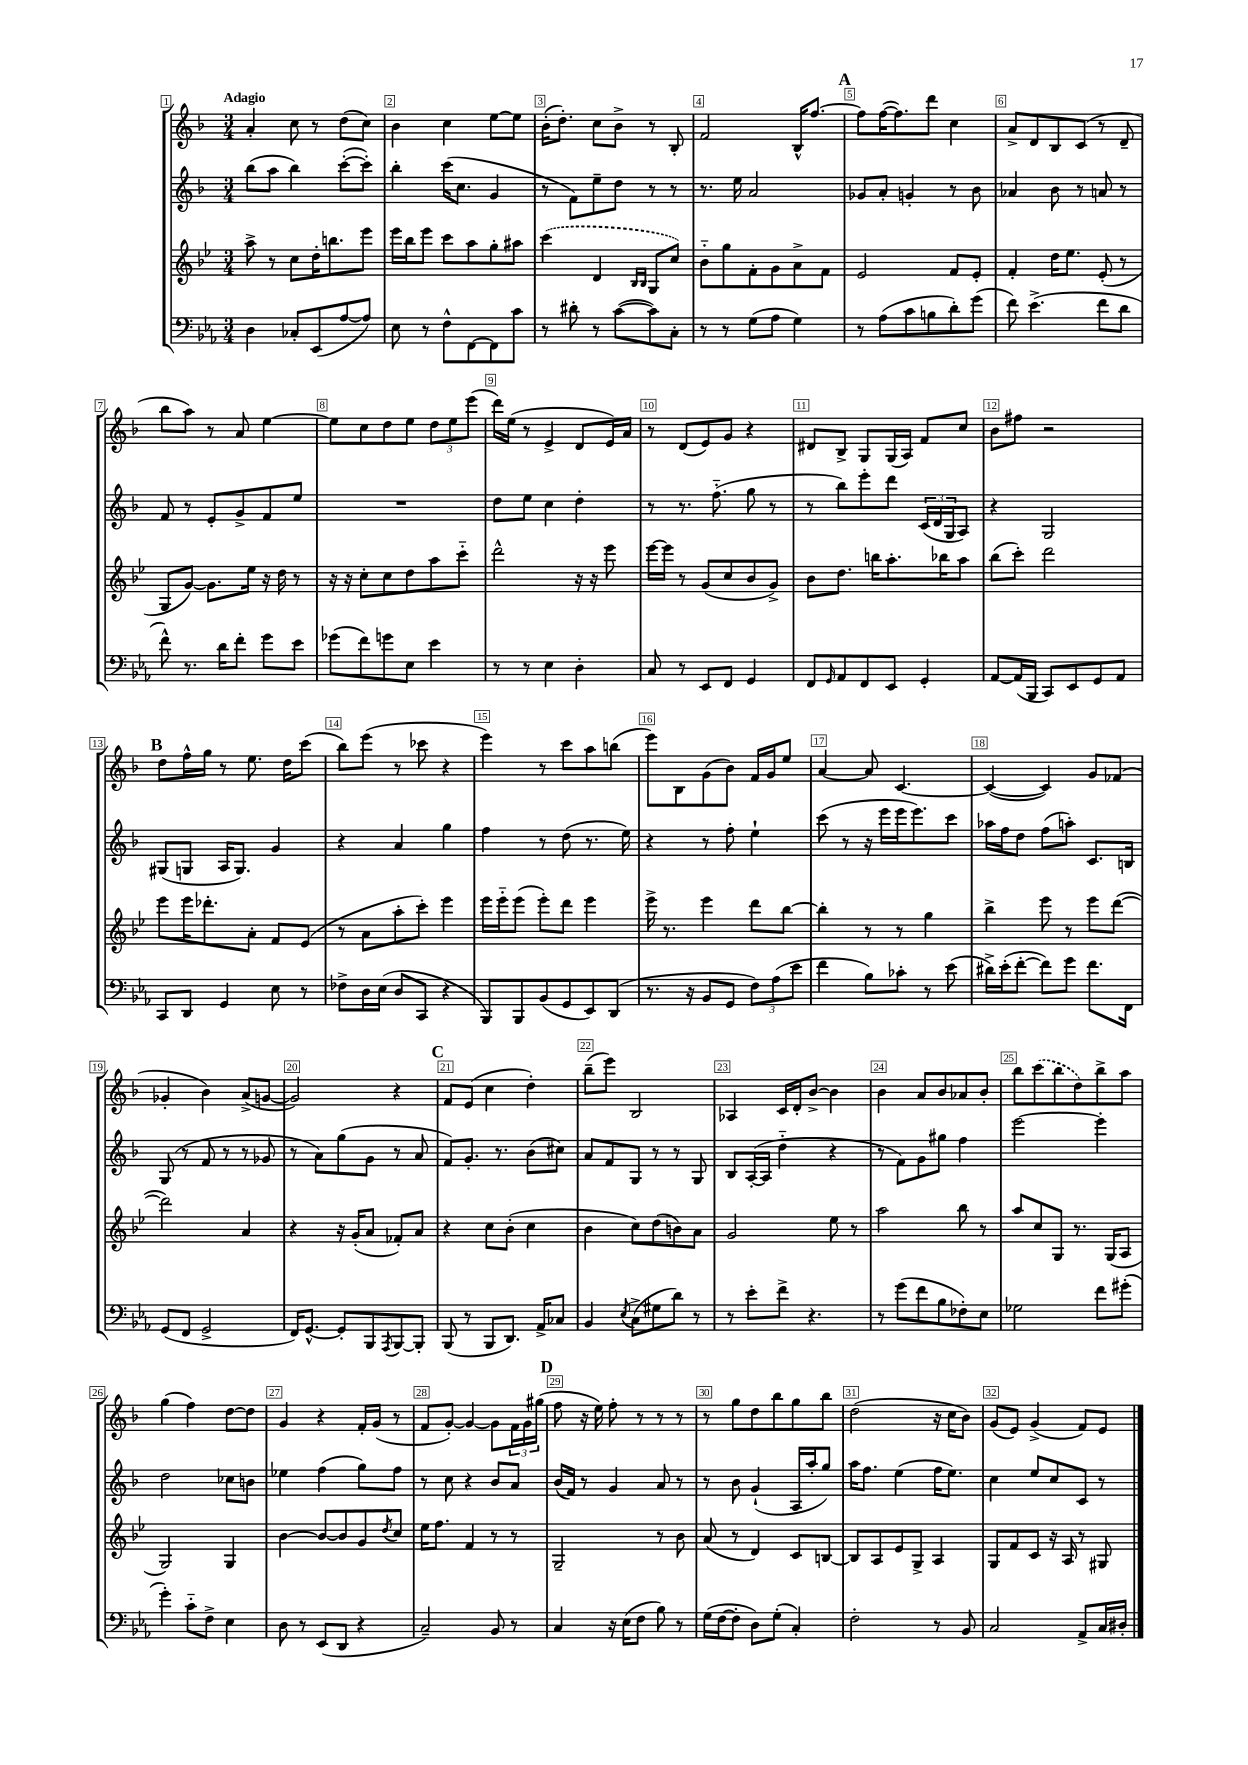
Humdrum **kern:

**kern	**kern	**kern	**kern
*staff4	*staff3	*staff2	*staff1
*clefF4	*clefG2	*clefG2	*clefG2
*k[b-e-a-]	*k[b-e-]	*k[b-]	*k[b-]
*M3/4	*M3/4	*M3/4	*M3/4
4D\	8aa^\	(8bb-\L	4a'/
.	8r	8aa\J	.
8C-'/L	8cc\L	4bb-\)	8cc\
(8EE-/	16dd'\K	.	8r
.	8.bb\	.	.
[8A-/	.	([8ccc'\L	(8dd\L
8A-/]J)	8eee-\J	8ccc'\]J)	8cc\J)
=	=	=	=
8E-\	16eee-\LL	4bb-'\	4b-\
.	16bb-\J	.	.
8r	8eee-\J	.	.
8F^^\L	8ccc\L	(16ccc\LK	4cc\
.	.	8.cc\J	.
[8FF\	8aa\	.	.
8FF\]	8gg'\	4g/	[8ee\L
8c\J	8aa#\J	.	8ee\]J
=	=	=	=
8r	(4ccc\	8r	(16b-'\LK
.	.	.	8.dd'\J)
8d#'\	.	8f\L)	.
8r	4d/	8ee~\	8cc\L
([8c\L	.	8dd\J	8b-^\J
.	16qqB-/LL	.	.
.	16qqB-/JJ	.	.
8c\])	8G/L	8r	8r
8C'\J	8cc/J)	8r	8B-'/
=	=	=	=
8r	8b-'~\L	8.r	2f/
8r	8gg\	.	.
.	.	16ee\	.
(8G\L	8f'\	2a/	.
8A-\J	8g\	.	.
4G\)	8a^\	.	16B-^^/LK
.	.	.	[8.ff/J
.	8f\J	.	.
=	=	=	=
8r	2e-/	8g-/L	8ff\]L
(8A-\L	.	8a'/J	([16ff\K
.	.	.	8.ff\])
8c\	.	4g'/	.
8B\	.	.	8ddd\J
8d'\)	8f/L	8r	4cc\
(8g\J	8e-'/J	8b-\	.
=	=	=	=
8f\)	4f'/	4a-/	8a^/L
(4.e-^\	.	.	8d/
.	16dd\LK	8b-\	8B-/
.	8.ee-\J	.	.
.	.	8r	(8c/J
8f\L	(8e-'/	8a/	8r
8d\J	8r	8r	8d~/
=	=	=	=
8f^^\)	8G/L	8f/	8bb-\L
8.r	[8g/J)	8r	8aa\J)
.	8.g\]L	8e'/L	8r
16d\LK	.	.	.
8f'\J	.	8g^/	8a/
.	16ee-\Jk	.	.
8g\L	16r	8f/	[4ee\
.	16dd\	.	.
8e-\J	8r	8ee/J	.
=	=	=	=
(8g-\L	16r	2.r	8ee\]L
.	16r	.	.
8f\)	8cc'\L	.	8cc\
8g\	8cc\	.	8dd\
8E-\J	8dd\	.	8ee\J
4e-\	8aa\	.	12dd\L
.	.	.	12ee\
.	8ccc'~\J	.	.
.	.	.	(12eee\J
=	=	=	=
8r	2ddd^^\	8dd\L	16ddd\LL)
.	.	.	(16ee\JJ
8r	.	8ee\J	8r
4E-\	.	4cc\	4e^/
4D'\	16r	4dd'\	8d/L
.	16r	.	.
.	8eee-\	.	16e/L)
.	.	.	16a/JJ
=	=	=	=
8C/	[16eee-\LL	8r	8r
.	16eee-\]JJ	.	.
8r	8r	8.r	(8d/L
8EE-/L	(8g/L	.	8e/)
.	.	(8.ff'~\	.
8FF/J	8cc/	.	8g/J
4GG/	8b-/	8gg\	4r
.	8g^/J)	8r	.
=	=	=	=
8FF/L	8b-\L	8r	8d#/L
16qqGG/	.	.	.
8AA-/	8.dd\J	8bb-\L)	8B-^/J
8FF/	.	8eee'\	8G/L
.	16bb\LK	.	.
8EE-/J	8.aa'\	8ddd\J	(16G/L
.	.	.	16A/JJ)
4GG'/	.	(24c/LL	8f/L
.	.	24d/	.
.	16bb-\K	.	.
.	.	24G/J	.
.	8aa\J	8A/J)	8cc/J
=	=	=	=
[8AA-/L	(8bb-\L	4r	8b-\L
(16AA-/]L	8ccc'\J)	.	8ff#\J
16BBB-/JJ	.	.	.
8CC/L)	2ddd\	2G/	2r
8EE-/	.	.	.
8GG/	.	.	.
8AA-/J	.	.	.
=	=	=	=
8CC/L	8eee-\L	(8G#/L	8dd\L
8DD/J	16eee-\K	8G/J	16ff^^\L
.	8.ddd-'\	.	16gg\JJ
4GG/	.	16A/LK	8r
.	.	8.G/J)	.
.	8a'\J	.	8.ee\
8E-\	8f/L	4g/	.
.	.	.	16dd\LK
8r	(8e-/J	.	(8ccc\J
=	=	=	=
8F-^\L	8r	4r	8bb-\L)
16D\L	8a\L	.	(8eee\J
(16E-\JJ	.	.	.
8D/L	8aa'\	4a/	8r
8CC/J	8ccc'\J)	.	8ccc-\
4r	4eee-\	4gg\	4r
=	=	=	=
8BBB-/L)	16eee-\LL	4ff\	4eee\)
.	16eee-'~\J	.	.
8BBB-/	(8eee-\J	.	.
(8BB-/	8eee-'\L)	8r	8r
8GG/	8ddd\J	(8dd\	8ccc\L
8EE-/)	4eee-\	8.r	8aa\
(8DD/J	.	.	(8bb\J
.	.	16ee\)	.
=	=	=	=
8.r	16eee-^\	4r	8eee\L)
.	8.r	.	.
.	.	.	8B-\
16r	.	.	.
8BB-/L	4eee-\	8r	(8g\
8GG/J	.	8ff'\	8b-\J)
12F\L)	8ddd\L	4ee`\	16f/LL
.	.	.	16g/J
(12A-\	.	.	.
.	[8bb-\J	.	8ee/J
12e-\J	.	.	.
=	=	=	=
4f\	4bb-'\]	(8ccc\	[4a/
.	.	8r	.
8B-\L)	8r	16r	8a/]
.	.	16eee\LL	.
8c-'\J	8r	16eee\J	[4.c/
.	.	8.eee\)	.
8r	4gg\	.	.
(8e-\	.	8ccc\J	.
=	=	=	=
16d#^\LL)	4bb-^\	16aa-\LL	(4c/_
(16e-'\J	.	16ff\J	.
[8f'\J	.	8dd\J	.
8f\]L)	8eee-\	(8ff\L	4c/])
8g\J	8r	8aa'\J)	.
8.f\L	8eee-\L	8.c/L	8g/L
.	([8ddd\J	.	(8f-/J
16FF\Jk	.	16B/Jk	.
=	=	=	=
(8GG/L	2ddd\])	(8G/	4g-'/
8FF/J	.	8r	.
2GG^/	.	8f/	4b-\)
.	.	8r	.
.	4a/	8r	(8a^/L
.	.	8g-/	[8g/J
=	=	=	=
16FF/LK)	4r	8r	2g/])
[8.GG^^/J	.	.	.
.	.	8a\L)	.
8GG'/]L	16r	(8gg\	.
.	(16g'/LK	.	.
8BBB-/	8a/J	8g\J	.
8qAAA-/	.	.	.
[8BBB-/	8f-'/L)	8r	4r
8BBB-'/]J	8a/J	8a/	.
=	=	=	=
(8BBB-/	4r	8f/L)	8f/L
8r	.	8.g'/J	(8e/J
8BBB-/L	8cc\L	.	4cc\
.	.	8.r	.
8.DD/J)	(8b-'\J	.	.
.	4cc\	(8b-\L	4dd'\)
16AA-^/LK	.	.	.
8C-/J	.	8cc#\J)	.
=	=	=	=
4BB-/	4b-\	8a/L	(8bb-~\L
.	.	8f/	8eee\J)
8qE-/	.	.	.
(8C^\L	8cc\L)	8G/J	2B-/
8G#\	(8dd\	8r	.
8d\J)	8b\)	8r	.
8r	8a\J	8G/	.
=	=	=	=
8r	2g/	8B-/L	4A-/
8e-'\L	.	([16A'/L	.
.	.	16A/]JJ	.
8f^\J	.	4dd'~\	16c/LL
.	.	.	16d'/J
4.r	.	.	[8b-^/J
.	8ee-\	4r	4b-\]
.	8r	.	.
=	=	=	=
8r	2aa\	8r	4b-\
(8g\L	.	8f\L)	.
8f\	.	8g\	8a/L
8B-\	.	8gg#\J	8b-/
8F-'\)	8bb-\	4ff\	8a-/
8E-\J	8r	.	8b-'/J
=	=	=	=
2G-\	8aa/L	[2eee\	8bb-\L
.	8cc/	.	(8ccc\
.	8G/J	.	8bb-\
.	8.r	.	8dd\)
8f\L	.	4eee'\]	8bb-^\
.	(16G/LK	.	.
(8g#'\J	8A/J	.	8aa\J
=	=	=	=
4g'\)	2G/)	2dd\	(4gg\
8c'~\L	.	.	4ff\)
8F^\J	.	.	.
4E-\	4G/	8cc-\L	[8dd\L
.	.	8b\J	8dd\]J
=	=	=	=
8D\	[4b-\	4ee-\	4g/
8r	.	.	.
(8EE-/L	8b-/_L	(4ff\	4r
8DD/J	8b-/]	.	.
4r	8g/	8gg\L)	16f'/LL
.	.	.	(16g/JJ
.	8qdd/	.	.
.	8cc/J	8ff\J	8r
=	=	=	=
2C~/)	16ee-\LK	8r	8f/L
.	8.ff\J	.	.
.	.	8cc\	[8g'/J)
.	4f/	4r	4g/_
8BB-/	8r	8b-/L	8g\]L
8r	8r	8a/J	24f\L
.	.	.	24g\
.	.	.	(24gg#\JJ
=	=	=	=
4C/	2G~/	(16b-/LL	8ff\
.	.	16f/JJ)	.
.	.	8r	16r
.	.	.	16ee\)
16r	.	4g/	8ff'\
(16E-\LK	.	.	.
8F\J	.	.	8r
8B-\)	8r	8a/	8r
8r	8b-\	8r	8r
=	=	=	=
(16G\LL	(8a/	8r	8r
[16F\J	.	.	.
8F'\]J	8r	8b-\	8gg\L
8D\L)	4d/)	(4g`/	8dd\
(8G'\J	.	.	8bb-\
4C'/)	8c/L	16A/LL	8gg\
.	.	16aa'/J	.
.	[8B/J	8gg/J)	8bb-\J
=	=	=	=
2F'\	8B/]L	16aa\LK	(2dd\
.	.	8.ff\J	.
.	8A/	.	.
.	8e-/	(4ee\	.
.	8G^/J	.	.
8r	4A/	16ff\LK	16r
.	.	8.ee\J)	16cc\LK
8BB-/	.	.	8b-\J)
=	=	=	=
2C/	8G/L	4cc\	(8g/L
.	8f/	.	8e/J)
.	8c/J	8ee/L	(4g^/
.	16r	8cc/	.
.	16A/	.	.
8AA-^/L	8r	8c/J	8f/L)
16C/L	8G#/	8r	8e/J
16D#'/JJ	.	.	.
==	==	==	==
*-	*-	*-	*-
